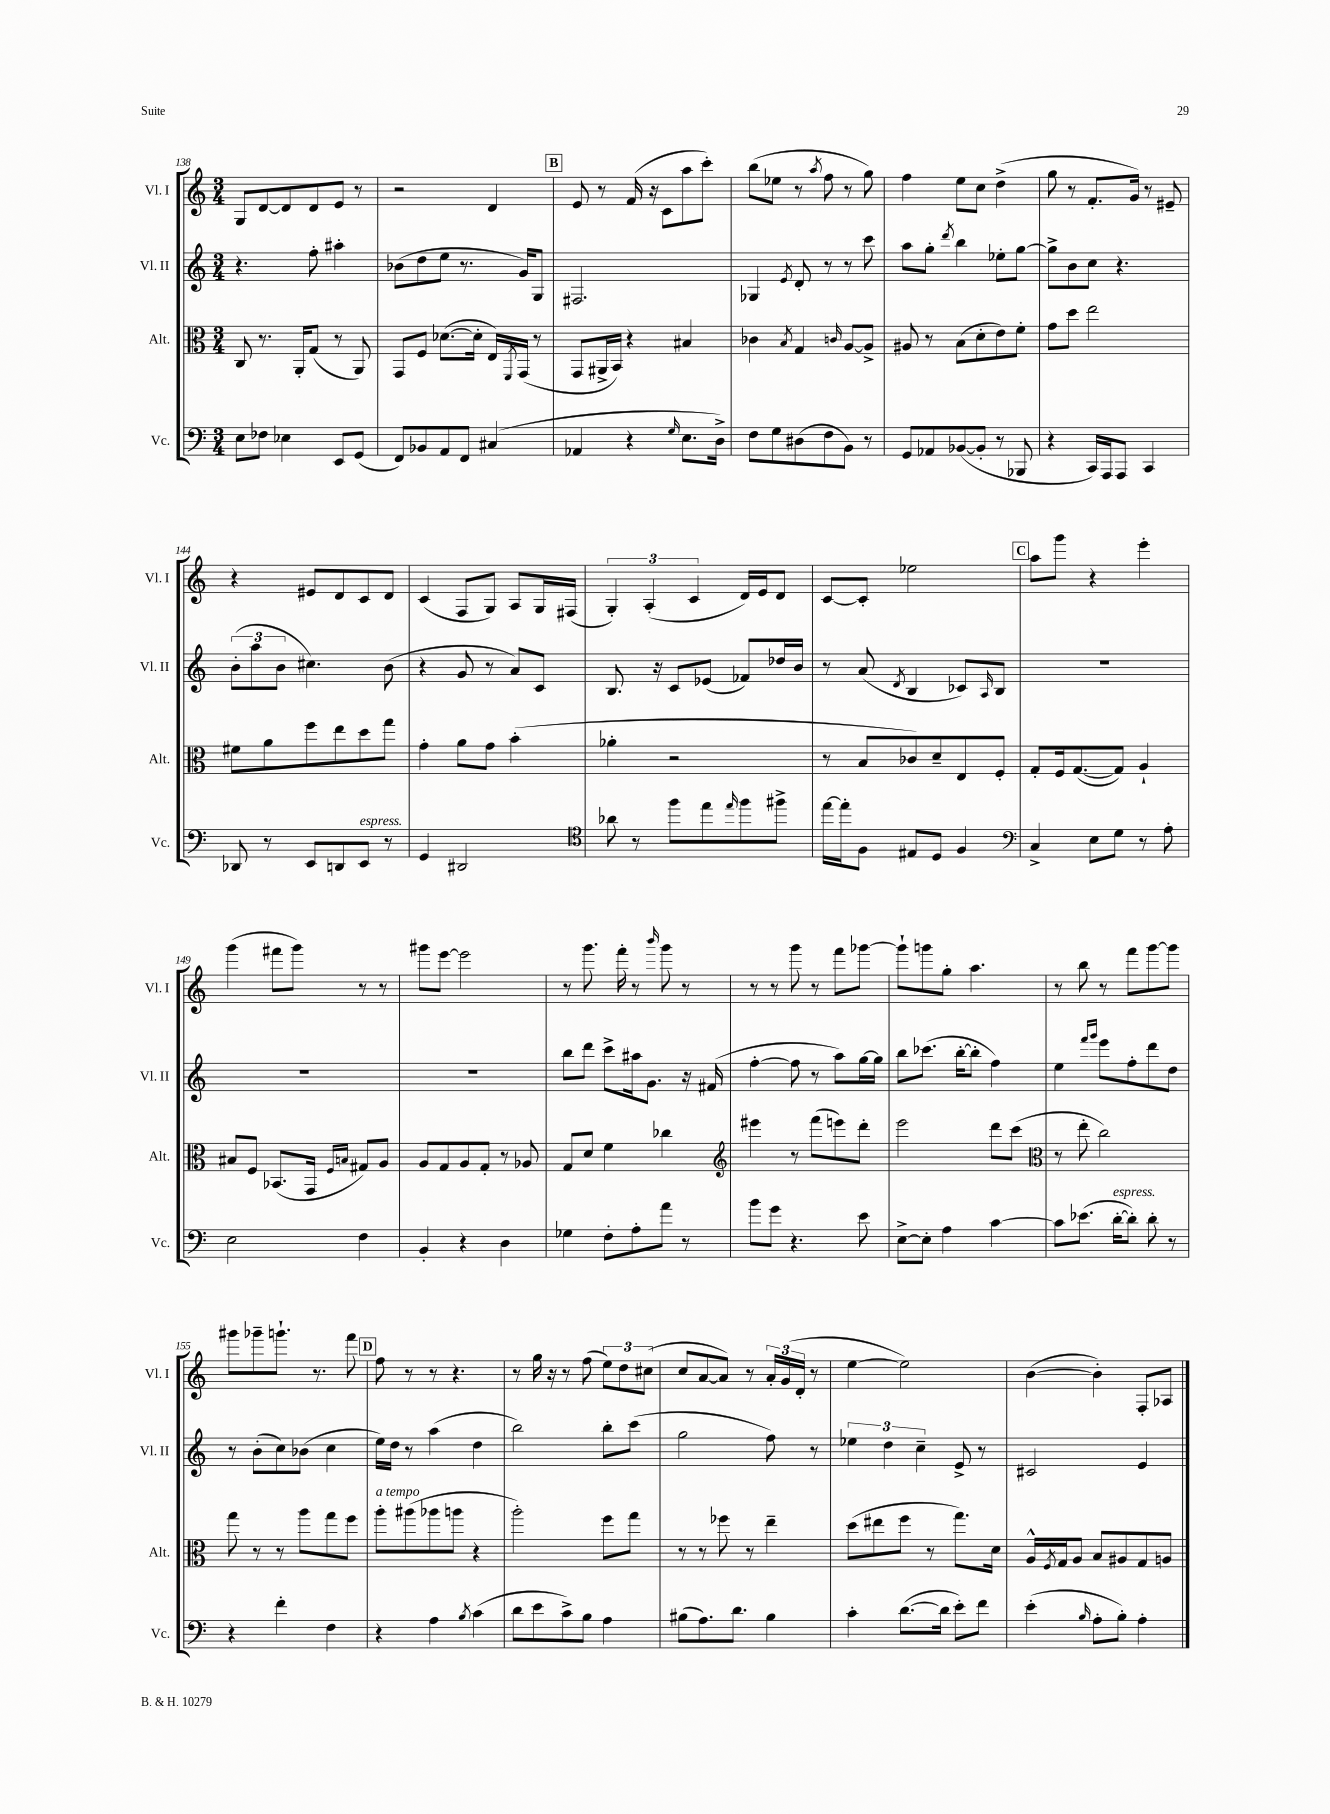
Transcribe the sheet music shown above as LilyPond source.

<<
\new StaffGroup <<
\new Staff = "s0" \with { instrumentName = "Vl. I" shortInstrumentName = "Vl. I" } {
    \clef treble \key c \major \numericTimeSignature \time 3/4
    g8 d'8~ d'8 d'8 e'8 r8 |
    r2 d'4 |
    \mark \markup { \box "B" } e'8 r8 f'16( r16 c'8 a''8 c'''8-.) |
    b''8( ees''8 r8 \acciaccatura { a''8 } f''8 r8 g''8) |
    f''4 e''8 c''8 d''4->( |
    g''8 r8 f'8.-. g'16) r8 eis'8-- |
    r4 eis'8 d'8 c'8 d'8 |
    c'4( f8 g8) a8 g16 fis16( |
    \tuplet 3/2 { g4-.) a4-.( c'4 } d'16) e'16 d'8 |
    c'8~ c'8-. ees''2 |
    \mark \markup { \box "C" } a''8 g'''8 r4 e'''4-. |
    g'''4( fis'''8 g'''8) r8 r8 |
    gis'''8 e'''8~ e'''2 |
    r8 g'''8. f'''16-. r8 \grace { b'''16 } g'''8 r8 |
    r8 r8 g'''8 r8 f'''8 ges'''8~ |
    ges'''8-! g'''8 g''8-. a''4. |
    r8 b''8 r8 f'''8 g'''8~ g'''8 |
    gis'''8 ges'''8-- g'''8.-! r8. f'''8 |
    \mark \markup { \box "D" } f''8 r8 r8 r4. |
    r8 g''16 r16 r8 f''8( \tuplet 3/2 { e''8) d''8 cis''8( } |
    c''8 a'8~ a'8) r8 \tuplet 3/2 { a'16-. g'16( d'16-. } r8 |
    e''4~ e''2) |
    b'4~( b'4-.) f8-. aes8 \bar "|." |
}
\new Staff = "s1" \with { instrumentName = "Vl. II" shortInstrumentName = "Vl. II" } {
    \clef treble \key c \major \numericTimeSignature \time 3/4
    r4. f''8-. ais''4-. |
    bes'8( d''8 e''8 r8. g'16) g8 |
    \mark \markup { \box "B" } fis2. |
    ges4 \acciaccatura { e'8 } d'8-. r8 r8 c'''8 |
    a''8 g''8-. \acciaccatura { d'''8 } b''4 ees''8-. g''8~ |
    g''8-> b'8 c''8 r4. |
    \tuplet 3/2 { b'8-.( a''8 b'8 } cis''4.) b'8( |
    r4 g'8 r8 a'8) c'8 |
    b8. r16 c'8 ees'8( fes'8) des''16 b'16 |
    r8 a'8( \acciaccatura { d'8 } b4 ces'8) \grace { a16 } b8 |
    \mark \markup { \box "C" } R2. |
    R2. |
    R2. |
    b''8 d'''8 c'''8-> ais''16 g'8. r16 fis'16( |
    f''4~-. f''8 r8 a''8) g''16~ g''16 |
    b''8 ces'''8.( b''16~-. b''8-. f''4) |
    e''4 \grace { f'''16 g'''16 } e'''8 f''8-. d'''8 d''8 |
    r8 b'8-.( c''8) bes'8( c''4 |
    \mark \markup { \box "D" } e''16) d''16 r8 a''4( d''4 |
    b''2) b''8-. c'''8( |
    g''2 f''8) r8 |
    \tuplet 3/2 { ees''4 d''4 c''4-- } e'8-> r8 |
    cis'2 e'4 \bar "|." |
}
\new Staff = "s2" \with { instrumentName = "Alt." shortInstrumentName = "Alt." } {
    \clef alto \key c \major \numericTimeSignature \time 3/4
    c8 r8. a,16-. g8( r8 a,8) |
    g,8 f8 des'8.~( des'16-. e16) \acciaccatura { f,8 } g,16( r8 |
    \mark \markup { \box "B" } g,8 ais,16-> b,16) r4 bis4 |
    ces'4 \acciaccatura { b8 } g4 \grace { c'16 } a8~ a8-> |
    ais8 r8 b8( d'8-. e'8) f'8-. |
    g'8 d''8 e''2 |
    fis'8 a'8 f''8 e''8 d''8 g''8 |
    g'4-. a'8 g'8 b'4-.( |
    aes'4-. r2 |
    r8 b8 ces'8) d'8-- e8 f8-. |
    \mark \markup { \box "C" } g8-. f16 g8.~( g8) a4-! |
    bis8 f8 bes,8.( g,16 \grace { f16 b16 } gis8) a8 |
    a8 g8 a8 g8-. r8 aes8 |
    g8 d'8 f'4 ces''4 |
    \clef treble eis'''4 r8 f'''8( e'''8) d'''8-. |
    e'''2 d'''8 c'''8( |
    \clef alto r8 e''8-. c''2) |
    g''8 r8 r8 a''8 g''8 f''8 |
    \mark \markup { \box "D" } a''8-.^\markup { \italic "a tempo" } ais''8( aes''8 a''8 r4 |
    a''2-.) f''8 g''8 |
    r8 r8 fes''8 r8 e''4-- |
    d''8( eis''8 f''8 r8 g''8.) d'16 |
    a16-^ \acciaccatura { f8 } g16 a8 b8 ais8 g8 a8 \bar "|." |
}
\new Staff = "s3" \with { instrumentName = "Vc." shortInstrumentName = "Vc." } {
    \clef bass \key c \major \numericTimeSignature \time 3/4
    e8 fes8 ees4 e,8 g,8( |
    f,8) bes,8 a,8 f,8 cis4( |
    \mark \markup { \box "B" } aes,4 r4 \grace { g16 } e8. d16->) |
    f8 g8 dis8( f8 b,8) r8 |
    g,8 aes,8 bes,8~( bes,8-. r8 bes,,8 |
    r4 c,16) a,,16 a,,8 c,4 |
    des,8 r8 e,8 d,8 e,8^\markup { \italic "espress." } r8 |
    g,4 dis,2 |
    \clef tenor aes'8 r8 f''8 e''8 \grace { e''16 } f''8 fis''8-> |
    e''16~ e''16-. f8 eis8 d8 f4 |
    \mark \markup { \box "C" } \clef bass c4-> e8 g8 r8 a8-. |
    e2 f4 |
    b,4-. r4 d4 |
    ges4 f8-. a8-. a'8 r8 |
    b'8 g'8 r4. e'8 |
    e8~-> e8-. a4 c'4~ |
    c'8 ees'8.( d'16~-.^\markup { \italic "espress." } d'8-.) d'8-. r8 |
    r4 f'4-. f4 |
    \mark \markup { \box "D" } r4 a4 \acciaccatura { b8 } c'4( |
    d'8 e'8 c'8->) b8 a4 |
    bis8( a8.) d'8. bis4 |
    c'4-. d'8.~( d'16 e'8-.) f'8 |
    e'4-.( \grace { b16 } a8-. b8-.) a4-. \bar "|." |
}
>>
>>
\layout { \context { \Score currentBarNumber = #138 } }
